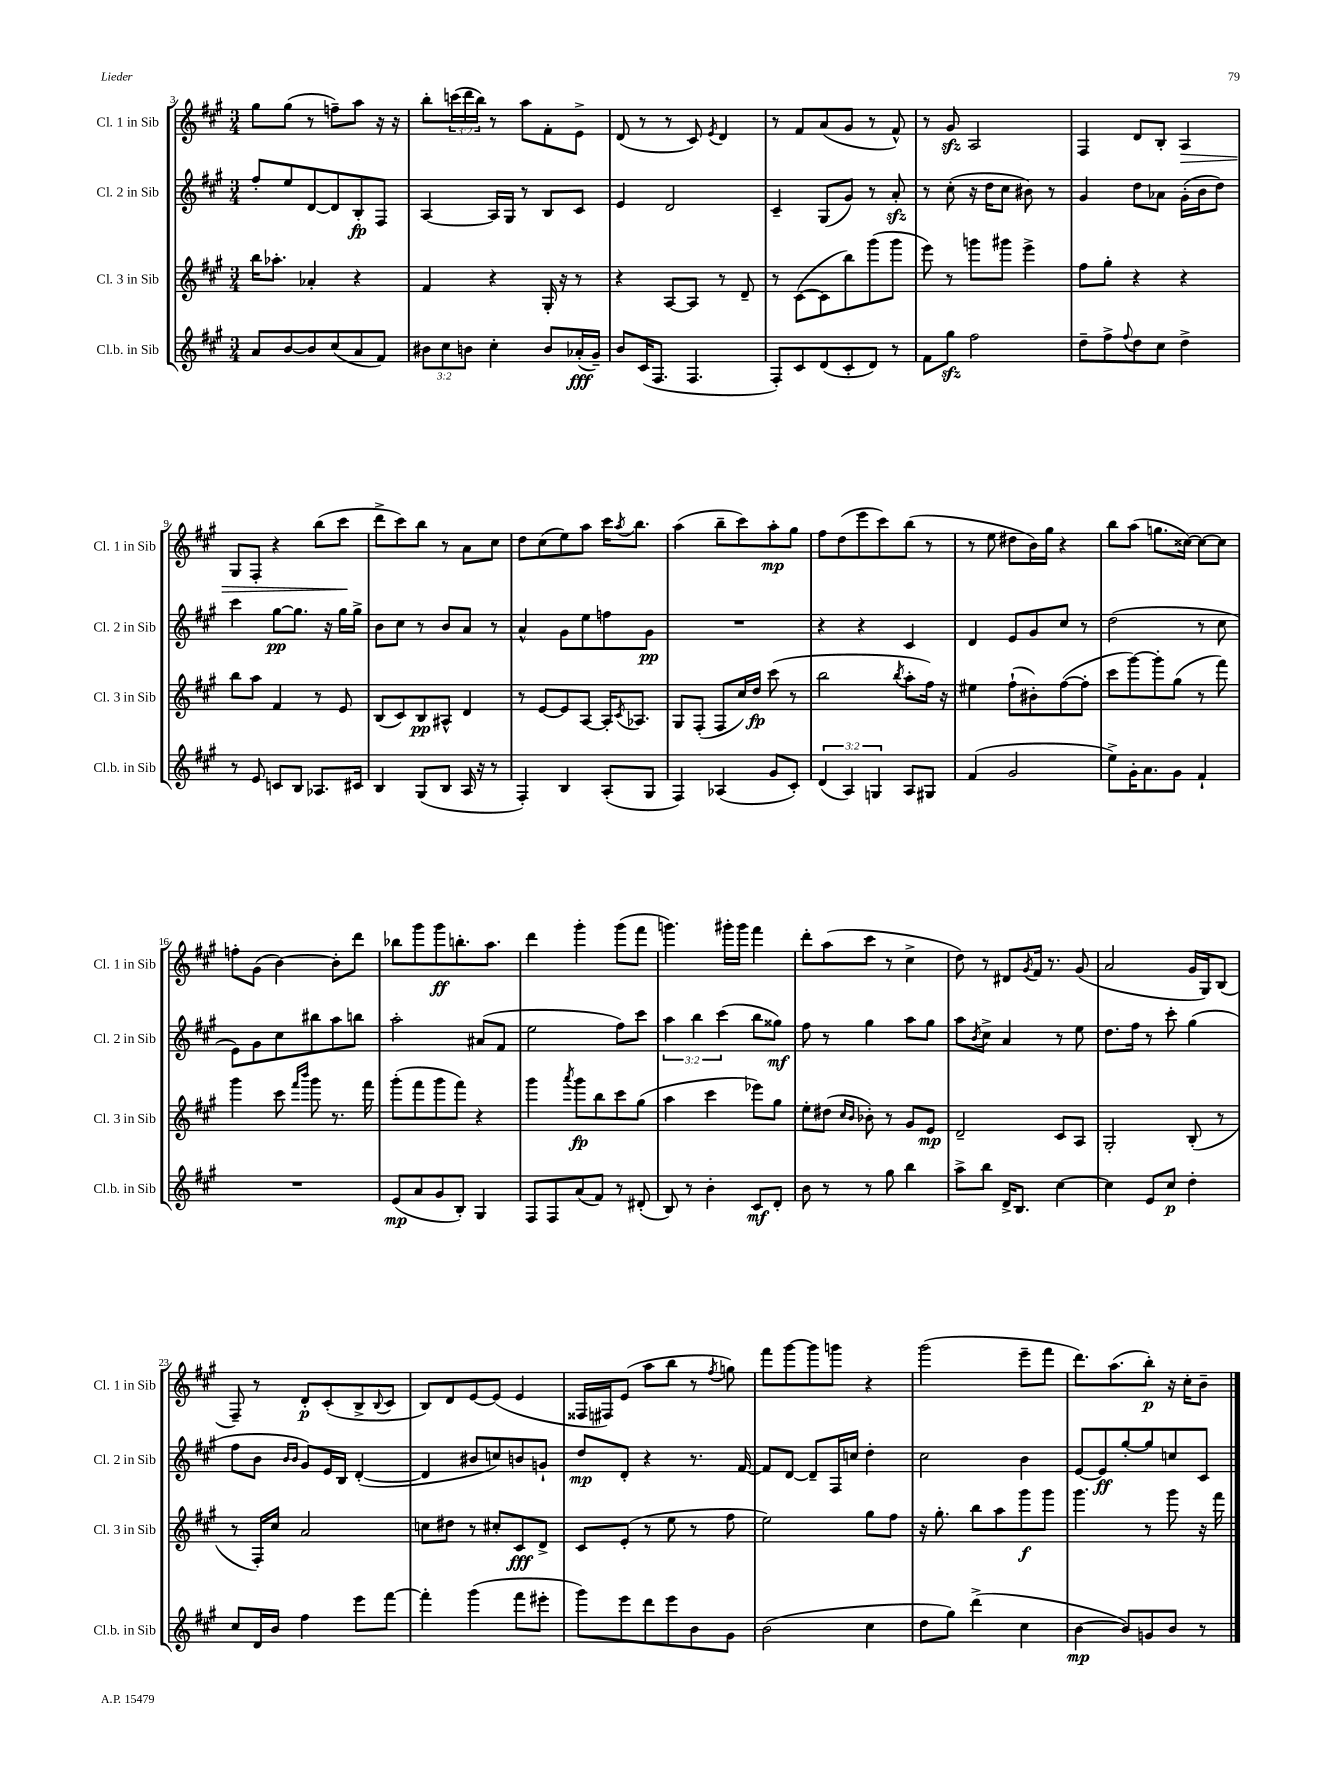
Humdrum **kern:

**kern	**kern	**kern	**kern
*staff4	*staff3	*staff2	*staff1
*clefG2	*clefG2	*clefG2	*clefG2
*k[f#c#g#]	*k[f#c#g#]	*k[f#c#g#]	*k[f#c#g#]
*M3/4	*M3/4	*M3/4	*M3/4
8a	16bb	8ff#'	8gg#
.	8.aa-'	.	.
[8b	.	8ee	(8gg#
8b]	4a-'	[8d	8r
(8cc#	.	8d]	8ff~)
8a	4r	8B'	8aa
8f#)	.	8F#	16r
.	.	.	16r
=	=	=	=
12b#	4f#	[4A	8bb'
12cc#	.	.	.
.	.	.	(24ccc
12b	.	.	24ddd
.	.	.	24bb)
4cc#'	4r	16A]	8r
.	.	16G#	.
.	.	8r	8aa
8b	16G#'	8B	8f#'
.	16r	.	.
(16a-'	8r	8c#	8e^
16g#~)	.	.	.
=	=	=	=
8b	4r	4e	(8d
(16c#	.	.	8r
8.F#	.	.	.
.	[8A	2d	8r
4.F#	8A]	.	8c#)
.	.	.	8qe
.	8r	.	4d
.	8d~	.	.
=	=	=	=
8F#')	8r	4c#~	8r
8c#	([8c#	.	8f#
(8d	8c#]	(8G#	(8a
8c#'	8bb)	8g#)	8g#
8d)	(8ggg#	8r	8r
8r	8ggg#	8a'	8f#^^)
=	=	=	=
8f#	8eee)	8r	8r
8gg#	8r	(8cc#'	8g#
2ff#	8ggg	16r	2A
.	.	16dd	.
.	8ggg#	8cc#	.
.	4eee^	8b#)	.
.	.	8r	.
=	=	=	=
8dd~	8ff#	4g#	4F#
8ff#^	8gg#'	.	.
8qqff#	.	.	.
8dd	4r	8dd	8d
8cc#	.	8a-	8B'
4dd^	4r	(16g#'	4A
.	.	16b	.
.	.	8dd)	.
=	=	=	=
8r	8bb	4ccc#	8G#
8e	8aa	.	8F#'
8c	4f#	[8gg#	4r
8B	.	8.gg#]	.
8.A-	8r	.	(8bb
.	.	16r	.
.	8e	16gg#	8ccc#
16c#	.	16gg#^	.
=	=	=	=
4B	(8B	8b	8ddd^
.	8c#)	8cc#	8ccc#)
(8G#	8B	8r	8bb
8B	8A#^^	8b	8r
16A	4d	8a	8a
16r	.	.	.
8r	.	8r	8cc#
=	=	=	=
4F#')	8r	4a^^	8dd
.	[8e	.	(8cc#
4B	8e]	8g#	8ee)
.	[8A	8ee	8aa
(8A'	16A']	8ff	16ccc#
.	8qc#	.	8qaa
.	8.A-	.	8.bb
8G#	.	8g#	.
=	=	=	=
4F#)	8G#	2.r	(4aa
.	(8F#'	.	.
(4A-	8F#	.	8bb~
.	16cc#)	.	8ccc#)
.	16dd	.	.
8g#	(8ccc#	.	8aa'
8c#')	8r	.	8gg#
=	=	=	=
(6d	2bb	4r	8ff#
.	.	.	(8dd
6A)	.	.	.
.	.	4r	8eee
6G	.	.	.
.	.	.	8ccc#)
.	8qbb	.	.
8A	8aa'	4c#	(8bb
8G#	16ff#)	.	8r
.	16r	.	.
=	=	=	=
(4f#	4ee#	4d	8r
.	.	.	8ee
2g#	(8ff#`	8e	8dd#
.	8b#')	8g#	16b)
.	.	.	16gg#
.	([8ff#	8cc#	4r
.	8ff#']	8r	.
=	=	=	=
8ee^)	8ccc#	(2dd	8bb
16g#'	[8ggg#)	.	(8aa
8.a	.	.	.
.	8ggg#']	.	8.gg
8g#	(8gg#	.	.
.	.	.	[16cc##)
4f#`	8r	8r	8cc##_
.	8fff#)	8cc#	8cc##]
=	=	=	=
2.r	4ggg#	8e)	8ff'
.	.	8g#	(8g#
.	8ccc#	8cc#	[4b)
.	16qqfff#	.	.
.	16qqbbb	.	.
.	8ggg#	8bb#	.
.	8.r	8aa	8b']
.	.	8bb	8ddd
.	16fff#	.	.
=	=	=	=
(8e	(8ggg#'	2aa'	8bb-
8a	8fff#	.	8ggg#
8g#	8ggg#	.	8ggg#
8B')	8fff#)	.	8.bb'
4G#	4r	(8a#	.
.	.	.	8.aa
.	.	8f#	.
=	=	=	=
8F#	4ggg#	2ee	4ddd
8F#	.	.	.
.	8qaaa	.	.
(8a	8ggg#	.	4ggg#'
8f#)	8bb	.	.
8r	8ccc#	8ff#)	(8ggg#
(8d#'	(8gg#	8ccc#	8fff#
=	=	=	=
8B)	4aa	6aa	4.ggg)
8r	.	.	.
.	.	6bb	.
4b'	4ccc#	.	.
.	.	(6ccc#	.
.	.	.	16ggg#'
.	.	.	16ggg#
8c#	8eee-)	8bb	4fff#
8d'	8gg#	8gg##)	.
=	=	=	=
8b	8ee'	8ff#	8ddd'
8r	(8dd#	8r	(8aa
.	16qqcc#	.	.
.	16qqb	.	.
8r	8b-')	4gg#	8ccc#
8gg#	8r	.	8r
4bb	8g#	8aa	4cc#^
.	8e	8gg#	.
=	=	=	=
8aa^	2d~	8aa	8dd)
.	.	8qb	.
8bb	.	8cc#^	8r
16d^	.	4a	8d#
8.B	.	.	.
.	.	.	8qg#
.	.	.	16f#
.	.	.	8.r
[4cc#	8c#	8r	.
.	8A	8ee	(8g#
=	=	=	=
4cc#]	2G#'	8.dd	2a
.	.	16ff#	.
8e	.	8r	.
8cc#	.	8ccc#'	.
4dd'	(8B'	(4gg#	16g#
.	.	.	16G#)
.	8r	.	(8B
=	=	=	=
8cc#	8r	8ff#	8F#~)
16d	16F#')	8b	8r
16b	16cc#	.	.
.	.	16qqb	.
.	.	16qqb	.
4ff#	2a	8g#)	8d'
.	.	16e	(8c#'
.	.	16B	.
8eee	.	([4d'	8B^
.	.	.	8qqB
[8fff#	.	.	8c#
=	=	=	=
4fff#']	8cc	4d]	8B)
.	8dd#	.	8d
(4ggg#	8r	8b#	[8e
.	8cc#'	8cc)	(8e]
8fff#	8c#	8b	4e
8eee#'	8d^	8g`	.
=	=	=	=
8ggg#)	8c#	8dd	16F##
.	.	.	16F#)
8eee	(8e'	8d'	(8e
8ddd	8r	4r	8aa
8eee	8ee	.	8bb
8b	8r	8.r	8r
.	.	.	8qff#
8g#	8ff#	.	8gg)
.	.	[16f#	.
=	=	=	=
(2b	2ee)	8f#]	8fff#
.	.	[8d	[8ggg#
.	.	8d~]	8ggg#]
.	.	16F#	8ggg
.	.	16cc	.
4cc#	8gg#	4dd'	4r
.	8ff#	.	.
=	=	=	=
8dd	16r	2cc#	(2ggg#
.	8.gg#'	.	.
8gg#)	.	.	.
(4ddd^	8bb	.	.
.	8aa	.	.
4cc#	8ggg#	4b	8eee~
.	8ggg#	.	8fff#
=	=	=	=
[4b	4.ggg#	[8e	8.ddd)
.	.	8e]	.
.	.	.	(8.aa
8b])	.	[8gg#'	.
8g	8r	8gg#]	8bb')
8b	8ggg#	8cc	16r
.	.	.	16cc#'
8r	16r	8c#	8b~
.	16fff#	.	.
==	==	==	==
*-	*-	*-	*-
